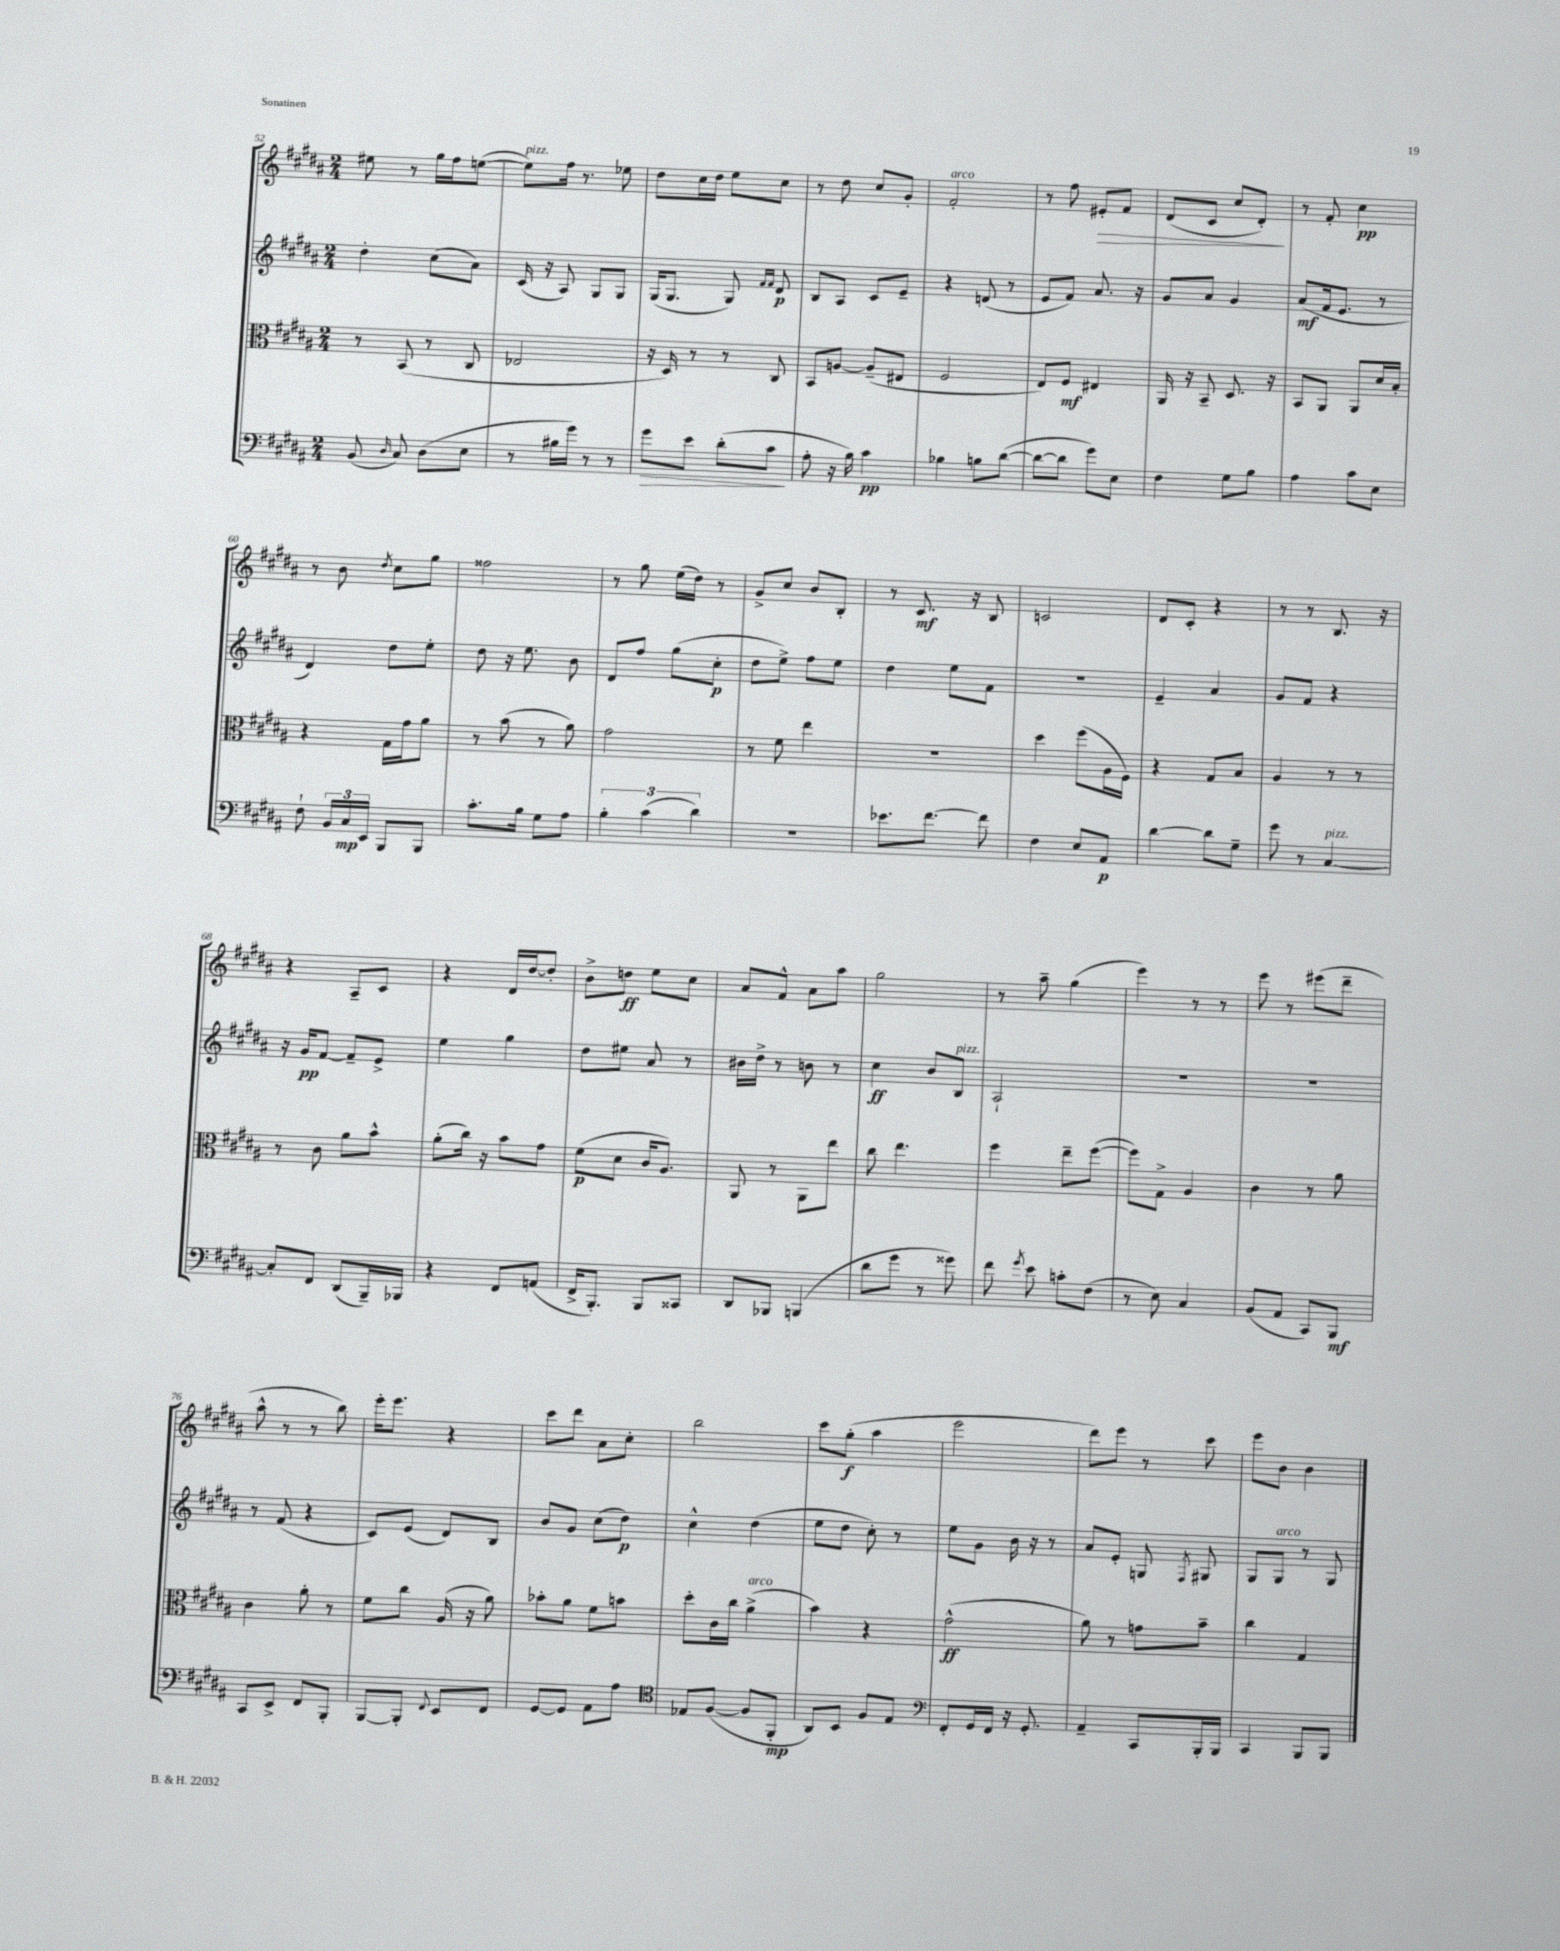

**kern	**dynam	**kern	**dynam	**kern	**dynam	**kern	**dynam
*part4	*part4	*part3	*part3	*part2	*part2	*part1	*part1
*staff4	*staff4	*staff3	*staff3	*staff2	*staff2	*staff1	*staff1
*clefF4	*	*clefC3	*	*clefG2	*	*clefG2	*
*k[f#c#g#d#a#]	*	*k[f#c#g#d#a#]	*	*k[f#c#g#d#a#]	*	*k[f#c#g#d#a#]	*
*M2/4	*	*M2/4	*	*M2/4	*	*M2/4	*
=52	=52	=52	=52	=52	=52	=52	=52
(8BB/	.	8r	.	4dd#'\	.	8ee#X\	.
16qqD#/	.	.	.	.	.	.	.
8C#/)	.	(8BB/	.	.	.	8r	.
(8D#\L	.	8r	.	(8cc#\L	.	16gg#\LL	.
.	.	.	.	.	.	16ff#\J	.
8E\J	.	8C#/	.	8a#\J)	.	([8een\J	.
=53	=53	=53	=53	=53	=53	=53	=53
!	!	!	!	!	!	!LO:TX:a:i:t=pizz.	!
8r	.	2E-X/	.	(16c#/	.	8ee\L])	.
.	.	.	.	16r	.	.	.
16B#X\LL	.	.	.	8A#/)	.	16ff#\Jk	.
16g#\JJ)	.	.	.	.	.	8.r	.
8r	.	.	.	8G#/L	.	.	.
8r	.	.	.	8G#/J	.	8ee-X\	.
=54	=54	=54	=54	=54	=54	=54	=54
!	!LO:HP:b	!	!	!	!	!	!
8g#\L	>	16r	.	(16G#/KL	.	8dd#\L	.
.	.	16D#/)	.	8.G#/J	.	.	.
8e\J	.	8r	.	.	.	16cc#\L	.
.	.	.	.	.	.	16dd#\JJ	.
(8d#'\L	.	8r	.	8G#/)	.	8ee\L	.
.	.	.	.	16qqf#/LL	.	.	.
.	.	.	.	16qqf#/JJ	.	.	.
8c#\J	.	8C#/	.	8d#/	p	8cc#\J	.
.	]	.	.	.	.	.	.
=55	=55	=55	=55	=55	=55	=55	=55
8A#'\	.	8BB/L	.	8B/L	.	8r	.
16r	.	[8An/J	.	8A#/J	.	8dd#\	.
16B\)	.	.	.	.	.	.	.
4c#\	pp	(8A~/L]	.	8c#/L	.	8cc#/L	.
.	.	8E#X/J	.	8e~/J	.	8g#'/J	.
=56	=56	=56	=56	=56	=56	=56	=56
!	!	!	!	!	!	!LO:TX:a:i:t=arco	!
4B-X\	.	2F#/	.	4r	.	2f#'/	.
8Bn\L	.	.	.	(8dn/	.	.	.
([8d#\J	.	.	.	8r	.	.	.
=57	=57	=57	=57	=57	=57	=57	=57
8d#\L_	.	8E/L)	.	8e/L	.	8r	.
8d#\J]	.	8F#/J	mf	8f#/J)	.	8ff#\	.
!	!	!	!	!	!	!	!LO:HP:b
8g#\L)	.	4E#X/	.	8.a#/	.	8e#X'/L	>
8E\J	.	.	.	.	.	8f#/J	.
.	.	.	.	16r	.	.	.
=58	=58	=58	=58	=58	=58	=58	=58
4F#\	.	16AA#/	.	8g#/L	.	(8d#/L	.
.	.	16r	.	.	.	.	.
.	.	8BB~/	.	8a#/J	.	8c#/J	.
8G#\L	.	8.D#/	.	4g#/	.	8cc#/L	.
8B\J	.	.	.	.	.	8d#'/J)	.
.	.	16r	.	.	.	.	.
.	.	.	.	.	.	.	]
=59	=59	=59	=59	=59	=59	=59	=59
4A#\	.	8BB/L	.	(8a#/L	mf	8r	.
.	.	8AA#/J	.	16f#/k	.	8f#'/	.
.	.	.	.	8.e/J	.	.	.
8c#\L	.	8AA#/L	.	.	.	4cc#\	pp
8E\J	.	16d#/L	.	8r	.	.	.
.	.	16B'/JJ	.	.	.	.	.
!!LO:LB:g=z
=60	=60	=60	=60	=60	=60	=60	=60
8F#`\	.	4r	.	4d#/)	.	8r	.
24BB/LL	.	.	.	.	.	8b\	.
24C#/	mp	.	.	.	.	.	.
24EE/JJ	.	.	.	.	.	.	.
.	.	.	.	.	.	8qdd#/	.
8BBB/L	.	16G#\LL	.	8dd#\L	.	8cc#\L	.
.	.	16g#\J	.	.	.	.	.
8BBB/J	.	8a#\J	.	8ee'\J	.	8gg#\J	.
=61	=61	=61	=61	=61	=61	=61	=61
8.c#'\L	.	8r	.	8dd#\	.	2ff##X\	.
.	.	(8b\	.	16r	.	.	.
16B\Jk	.	.	.	8.ee\	.	.	.
8G#\L	.	8r	.	.	.	.	.
8A#\J	.	8a#\)	.	8b\	.	.	.
=62	=62	=62	=62	=62	=62	=62	=62
6B'\	.	2g#\	.	8d#/L	.	8r	.
.	.	.	.	8ff#/J	.	8gg#\	.
(6c#\	.	.	.	.	.	.	.
.	.	.	.	(8gg#\L	.	(16ee\LL	.
.	.	.	.	.	.	16dd#\JJ)	.
6d#\)	.	.	.	.	.	.	.
.	.	.	.	8cc#'\J	p	8r	.
=63	=63	=63	=63	=63	=63	=63	=63
2r	.	8r	.	8dd#\L	.	8g#^/L	.
.	.	8f#\	.	8ee^\J)	.	8cc#/J	.
.	.	4ee\	.	8ff#\L	.	8b/L	.
.	.	.	.	8ee\J	.	8B'/J	.
=64	=64	=64	=64	=64	=64	=64	=64
8.e-X\L	.	2r	.	4dd#\	.	8r	.
.	.	.	.	.	.	8.c#/	mf
[8.f#\J	.	.	.	.	.	.	.
.	.	.	.	8ee\L	.	.	.
.	.	.	.	.	.	16r	.
8f#\]	.	.	.	8f#\J	.	8B/	.
=65	=65	=65	=65	=65	=65	=65	=65
4F#\	.	4dd#\	.	2r	.	2cn/	.
8E/L	.	(8ff#\L	.	.	.	.	.
8AA#/J	p	16A#\L	.	.	.	.	.
.	.	16F#\JJ)	.	.	.	.	.
=66	=66	=66	=66	=66	=66	=66	=66
[4d#\	.	4r	.	4e~/	.	8d#/L	.
.	.	.	.	.	.	8c#'/J	.
8d#\L]	.	8G#/L	.	4a#/	.	4r	.
8G#~\J	.	8B/J	.	.	.	.	.
=67	=67	=67	=67	=67	=67	=67	=67
8g#\	.	4A#/	.	8g#/L	.	8r	.
8r	.	.	.	8f#/J	.	8r	.
!LO:TX:a:i:t=pizz.	!	!	!	!	!	!	!
[4C#/	.	8r	.	4r	.	8.B/	.
.	.	8r	.	.	.	.	.
.	.	.	.	.	.	16r	.
!!LO:LB:g=z
=68	=68	=68	=68	=68	=68	=68	=68
8C#'/L]	.	8r	.	16r	.	4r	.
.	.	.	.	16g#/KL	pp	.	.
8FF#/J	.	8c#\	.	[8f#/J	.	.	.
(8DD#/L	.	8a#\L	.	8f#~/L]	.	8A#~/L	.
16BBB~/L)	.	8b^^\J	.	8e^/J	.	8c#/J	.
16BBB-X/JJ	.	.	.	.	.	.	.
=69	=69	=69	=69	=69	=69	=69	=69
4r	.	(8a#'\L	.	4ee\	.	4r	.
.	.	16cc#\Jk)	.	.	.	.	.
.	.	16r	.	.	.	.	.
8FF#/L	.	8b\L	.	4gg#\	.	16d#/LL	.
.	.	.	.	.	.	[16dd#/J	.
(8AAn/J	.	8g#\J	.	.	.	8dd#'/J]	.
=70	=70	=70	=70	=70	=70	=70	=70
16FF#^/KL	.	(8f#\L	p	8dd#\L	.	8b^\L	.
8.BBB'/J)	.	.	.	.	.	.	.
.	.	8d#\J	.	8ee#X\J	.	8ddn\J	ff
8BBB/L	.	16c#/KL	.	8a#/	.	8ee\L	.
.	.	8.A#/J)	.	.	.	.	.
8CC##X/J	.	.	.	8r	.	8cc#\J	.
=71	=71	=71	=71	=71	=71	=71	=71
8DD#/L	.	8AA#/	.	16b#X\LL	.	8a#/L	.
.	.	.	.	16dd#^\JJ	.	.	.
8BBB-X/J	.	8r	.	8r	.	8f#^^/J	.
(4BBBn/	.	8AA#\L	.	8bn\	.	8a#\L	.
.	.	8ee\J	.	8r	.	8aa#\J	.
=72	=72	=72	=72	=72	=72	=72	=72
8d#\L	.	8cc#\	.	4cc#\	ff	2gg#\	.
8g#\J	.	4.ee\	.	.	.	.	.
8r	.	.	.	8b/L	.	.	.
!	!	!	!	!LO:TX:a:i:t=pizz.	!	!	!
8g##X\)	.	.	.	8B/J	.	.	.
=73	=73	=73	=73	=73	=73	=73	=73
8f#\	.	4ff#\	.	2A#`/	.	8r	.
8qg#/	.	.	.	.	.	.	.
8e\	.	.	.	.	.	8aa#~\	.
8cn'\L	.	8ee~\L	.	.	.	(4gg#\	.
(8F#\J	.	([8ff#\J	.	.	.	.	.
=74	=74	=74	=74	=74	=74	=74	=74
8r	.	8ff#\L])	.	2r	.	4eee\)	.
8E\)	.	8G#^\J	.	.	.	.	.
4C#/	.	4A#/	.	.	.	8r	.
.	.	.	.	.	.	8r	.
=75	=75	=75	=75	=75	=75	=75	=75
(8BB/L	.	4c#\	.	2r	.	8eee\	.
8AA#/J	.	.	.	.	.	8r	.
8CC#/L)	.	8r	.	.	.	(8eee#X\L	.
8BBB/J	mf	8a#\	.	.	.	8ddd#~\J	.
!!LO:LB:g=z
=76	=76	=76	=76	=76	=76	=76	=76
8CC#/L	.	4c#\	.	8r	.	8aa#^^\	.
8EE^/J	.	.	.	(8f#/	.	8r	.
8FF#/L	.	8a#'\	.	4r	.	8r	.
8BBB'/J	.	8r	.	.	.	8bb\)	.
=77	=77	=77	=77	=77	=77	=77	=77
[8BBB/L	.	8f#\L	.	8c#/L)	.	16eee'\KL	.
.	.	.	.	.	.	8.eee\J	.
8BBB'/J]	.	8cc#\J	.	(8e/J	.	.	.
8qqFF#/	.	.	.	.	.	.	.
8EE/L	.	(16A#/	.	8d#/L)	.	4r	.
.	.	16r	.	.	.	.	.
8FF#/J	.	8a#\)	.	8B/J	.	.	.
=78	=78	=78	=78	=78	=78	=78	=78
[8GG#/L	.	8b-X'\L	.	8b/L	.	8ccc#\L	.
8GG#/J]	.	8a#\J	.	8g#/J	.	8ddd#\J	.
8AA#\L	.	8f#\L	.	(8cc#\L	.	8a#\L	.
8A#\J	.	8bn\J	.	8dd#\J)	p	8cc#'\J	.
=79	=79	=79	=79	=79	=79	=79	=79
*clefC4	*	*	*	*	*	*	*
8E-X/L	.	8dd#'\L	.	4cc#^^\	.	2bb\	.
([8F#/J	.	16c#\L	.	.	.	.	.
.	.	16cc#\JJ	.	.	.	.	.
!	!	!LO:TX:a:i:t=arco	!	!	!	!	!
8F#/L]	.	(4a#^\	.	(4dd#\	.	.	.
8FF#'/J	mp	.	.	.	.	.	.
=80	=80	=80	=80	=80	=80	=80	=80
8AA#/L)	.	4b\)	.	8ee\L	.	8ccc#\L	.
8BB/J	.	.	.	8dd#\J	.	(8gg#'\J	f
8F#/L	.	4r	.	8cc#'\)	.	4aa#\	.
8E/J	.	.	.	8r	.	.	.
=81	=81	=81	=81	=81	=81	=81	=81
*clefF4	*	*	*	*	*	*	*
8FF#'/L	.	(2g#^^\	ff	8ee\L	.	2eee\	.
16GG#/L	.	.	.	8g#\J	.	.	.
16FF#/JJ	.	.	.	.	.	.	.
16r	.	.	.	16b\	.	.	.
8.GG#'/	.	.	.	16r	.	.	.
.	.	.	.	8r	.	.	.
=82	=82	=82	=82	=82	=82	=82	=82
4AA#~/	.	8a#\)	.	8a#/L	.	8ddd#\L)	.
.	.	8r	.	8e'/J	.	8eee\J	.
8CC#/L	.	8gn\L	.	8Gn/	.	8r	.
.	.	.	.	8qF#/	.	.	.
16BBB'/L	.	8b~\J	.	8G#X/	.	8ccc#\	.
16BBB/JJ	.	.	.	.	.	.	.
=83	=83	=83	=83	=83	=83	=83	=83
4CC#/	.	4cc#\	.	8G#/L	.	8eee\L	.
!	!	!	!	!LO:TX:a:i:t=arco	!	!	!
.	.	.	.	8G#/J	.	8b\J	.
8BBB/L	.	4G#/	.	8r	.	4b\	.
8BBB/J	.	.	.	8G#/	.	.	.
==	==	==	==	==	==	==	==
*-	*-	*-	*-	*-	*-	*-	*-
